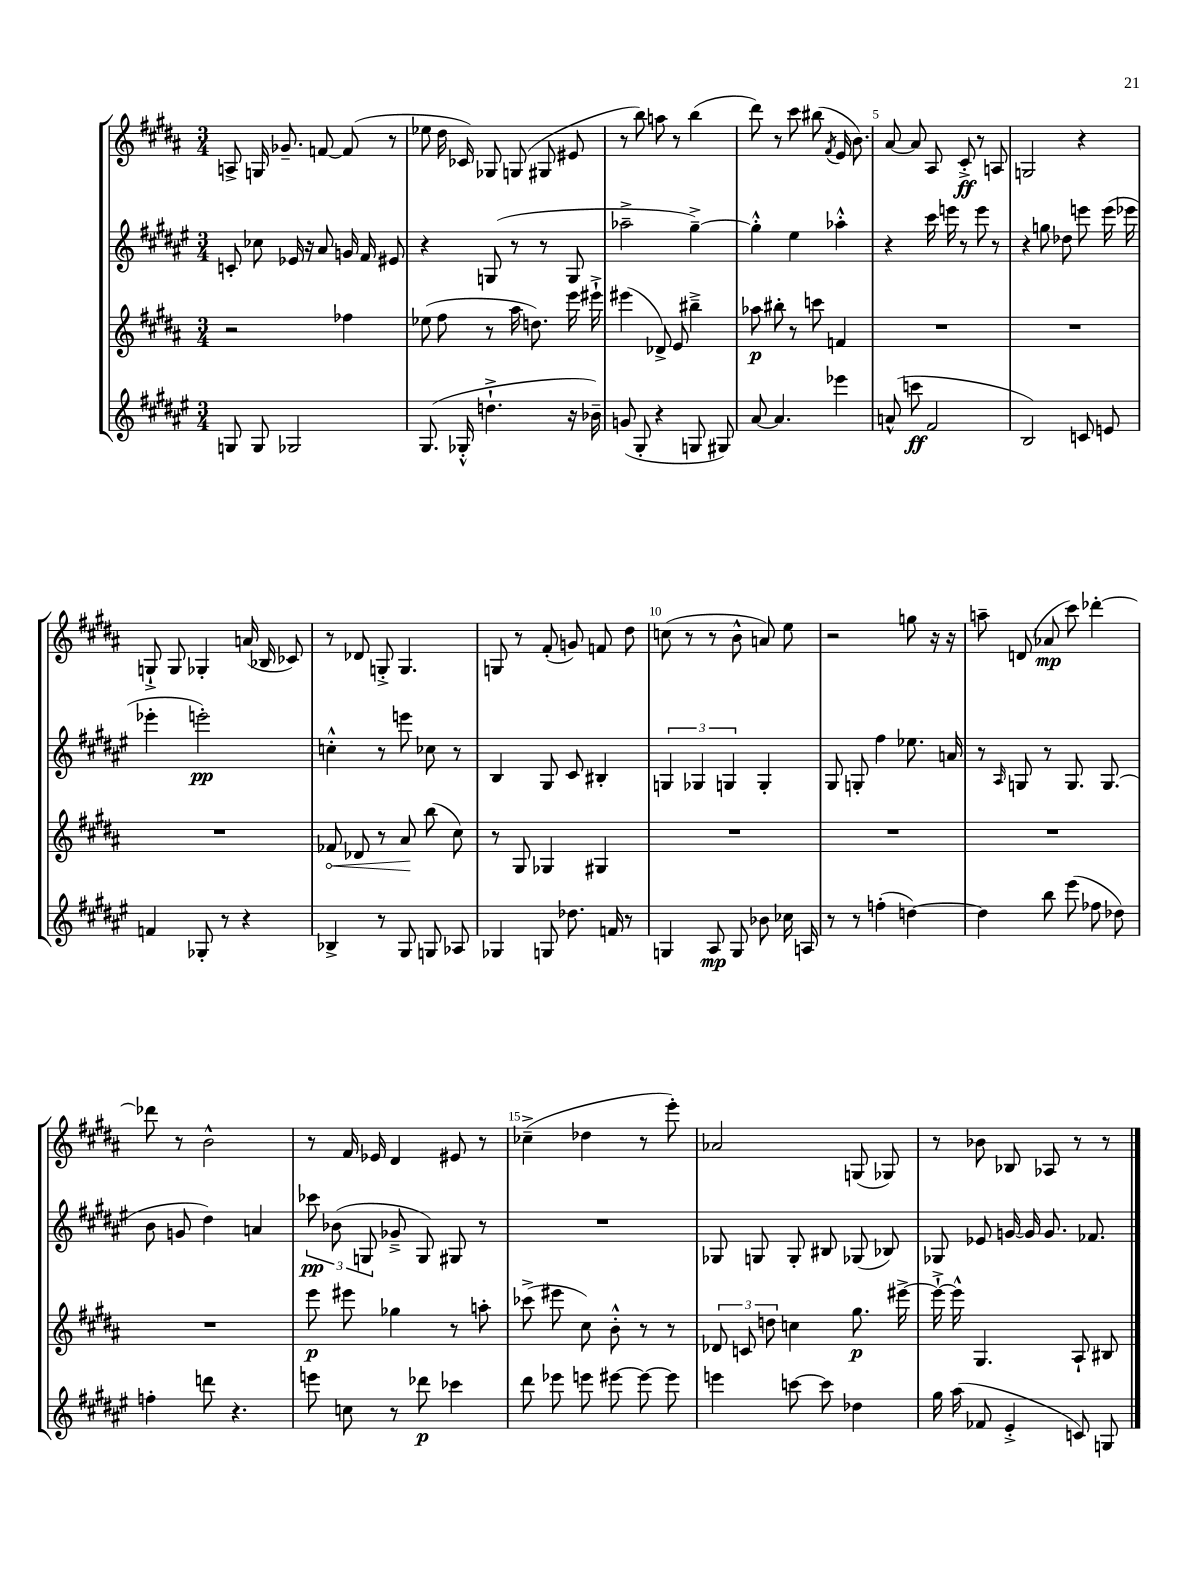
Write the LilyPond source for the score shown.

<<
\new StaffGroup <<
\new Staff = "s0" {
    \clef treble \key b \major \numericTimeSignature \time 3/4
    \autoBeamOff a8-> g16 ges'8.-- f'8~ f'8( r8 |
    ees''8 dis''16 ces'16) ges8 g8( gis8 eis'8 |
    r8 b''8) a''8 r8 b''4( |
    dis'''8) r8 cis'''8 bis''8( \acciaccatura { fis'8 } e'16 b'8.) |
    ais'8~ ais'8 ais8 cis'8-.->\ff r8 a8 |
    g2 r4 |
    g8-!-> g8 ges4-. a'16( bes16 ces'8) |
    r8 des'8 g8-.-> g4. |
    g8 r8 fis'8-.( g'8) f'8 dis''8 |
    c''8( r8 r8 b'8-^ a'8) e''8 |
    r2 g''8 r16 r16 |
    a''8-- d'8( aes'8\mp cis'''8) des'''4~-. |
    des'''8 r8 b'2-^ |
    r8 fis'16 ees'16 dis'4 eis'8 r8 |
    ces''4--->( des''4 r8 e'''8-.) |
    aes'2 g8( ges8) |
    r8 bes'8 bes8 aes8 r8 r8 \bar "|." |
}
\new Staff = "s1" {
    \clef treble \key fis \major \numericTimeSignature \time 3/4
    \autoBeamOff c'8-. ces''8 ees'16 r16 ais'8 g'16 fis'16 eis'8 |
    r4 g8( r8 r8 g8 |
    aes''2---> gis''4~--->) |
    gis''4-.-^ eis''4 aes''4-.-^ |
    r4 cis'''16 e'''16 r8 e'''8 r8 |
    r4 g''8 des''8 e'''8 e'''16( ees'''16 |
    ees'''4-. e'''2-.\pp) |
    c''4-.-^ r8 e'''8 ces''8 r8 |
    b4 gis8 cis'8 bis4-. |
    \tuplet 3/2 { g4 ges4 g4 } g4-. |
    gis8 g8-. fis''4 ees''8. a'16 |
    r8 \grace { ais16 } g8 r8 g8. g8.( |
    b'8 g'8 dis''4) a'4 |
    \tuplet 3/2 { ces'''8\pp bes'8( g8 } ges'8---> g8) gis8 r8 |
    R2. |
    ges8 g8 g8-. bis8 ges8( bes8) |
    ges8 ees'8 g'16~ g'16 g'8. fes'8. \bar "|." |
}
\new Staff = "s2" {
    \clef treble \key b \major \numericTimeSignature \time 3/4
    \autoBeamOff r2 fes''4 |
    ees''8( fis''8 r8 ais''16 d''8.) e'''16 eis'''16-!-> |
    eis'''4( des'8->) e'8 bis''4---> |
    aes''8\p bis''8-. r8 c'''8 f'4 |
    R2. |
    R2. |
    R2. |
    \once \override Hairpin.circled-tip = ##t fes'8\< des'8 r8 ais'8\! b''8( cis''8) |
    r8 gis8 ges4 gis4 |
    R2. |
    R2. |
    R2. |
    R2. |
    e'''8\p eis'''8 ges''4 r8 a''8-. |
    ces'''8->( eis'''8 cis''8) b'8-.-^ r8 r8 |
    \tuplet 3/2 { des'8 c'8 d''8 } c''4 gis''8.\p eis'''16~-> |
    eis'''16~-!-> eis'''16-^ gis4. ais8-! bis8 \bar "|." |
}
\new Staff = "s3" {
    \clef treble \key fis \major \numericTimeSignature \time 3/4
    \autoBeamOff g8 g8 ges2 |
    gis8.( ges16-.-^ d''4.-!-> r16 bes'16--) |
    g'8( gis8-. r4 g8 gis8) |
    ais'8~ ais'4. ees'''4 |
    a'8-^( c'''8\ff fis'2 |
    b2) c'8 e'8 |
    f'4 ges8-. r8 r4 |
    bes4-> r8 gis8 g8 aes8 |
    ges4 g8 des''8. f'16 r8 |
    g4 ais8\mp g8 bes'8 ces''16 a16 |
    r8 r8 f''4-.( d''4~) |
    d''4 b''8 eis'''8( fes''8 des''8) |
    f''4-. d'''8 r4. |
    e'''8 c''8 r8 des'''8\p ces'''4 |
    dis'''8 ees'''8 e'''8 eis'''8~ eis'''8~ eis'''8 |
    e'''4 c'''8~ c'''8 des''4 |
    gis''16 ais''16( fes'8 eis'4-.-> c'8) g8 \bar "|." |
}
>>
>>
\layout { \context { \Score \override BarNumber.break-visibility = ##(#f #t #t) barNumberVisibility = #(every-nth-bar-number-visible 5) } }
